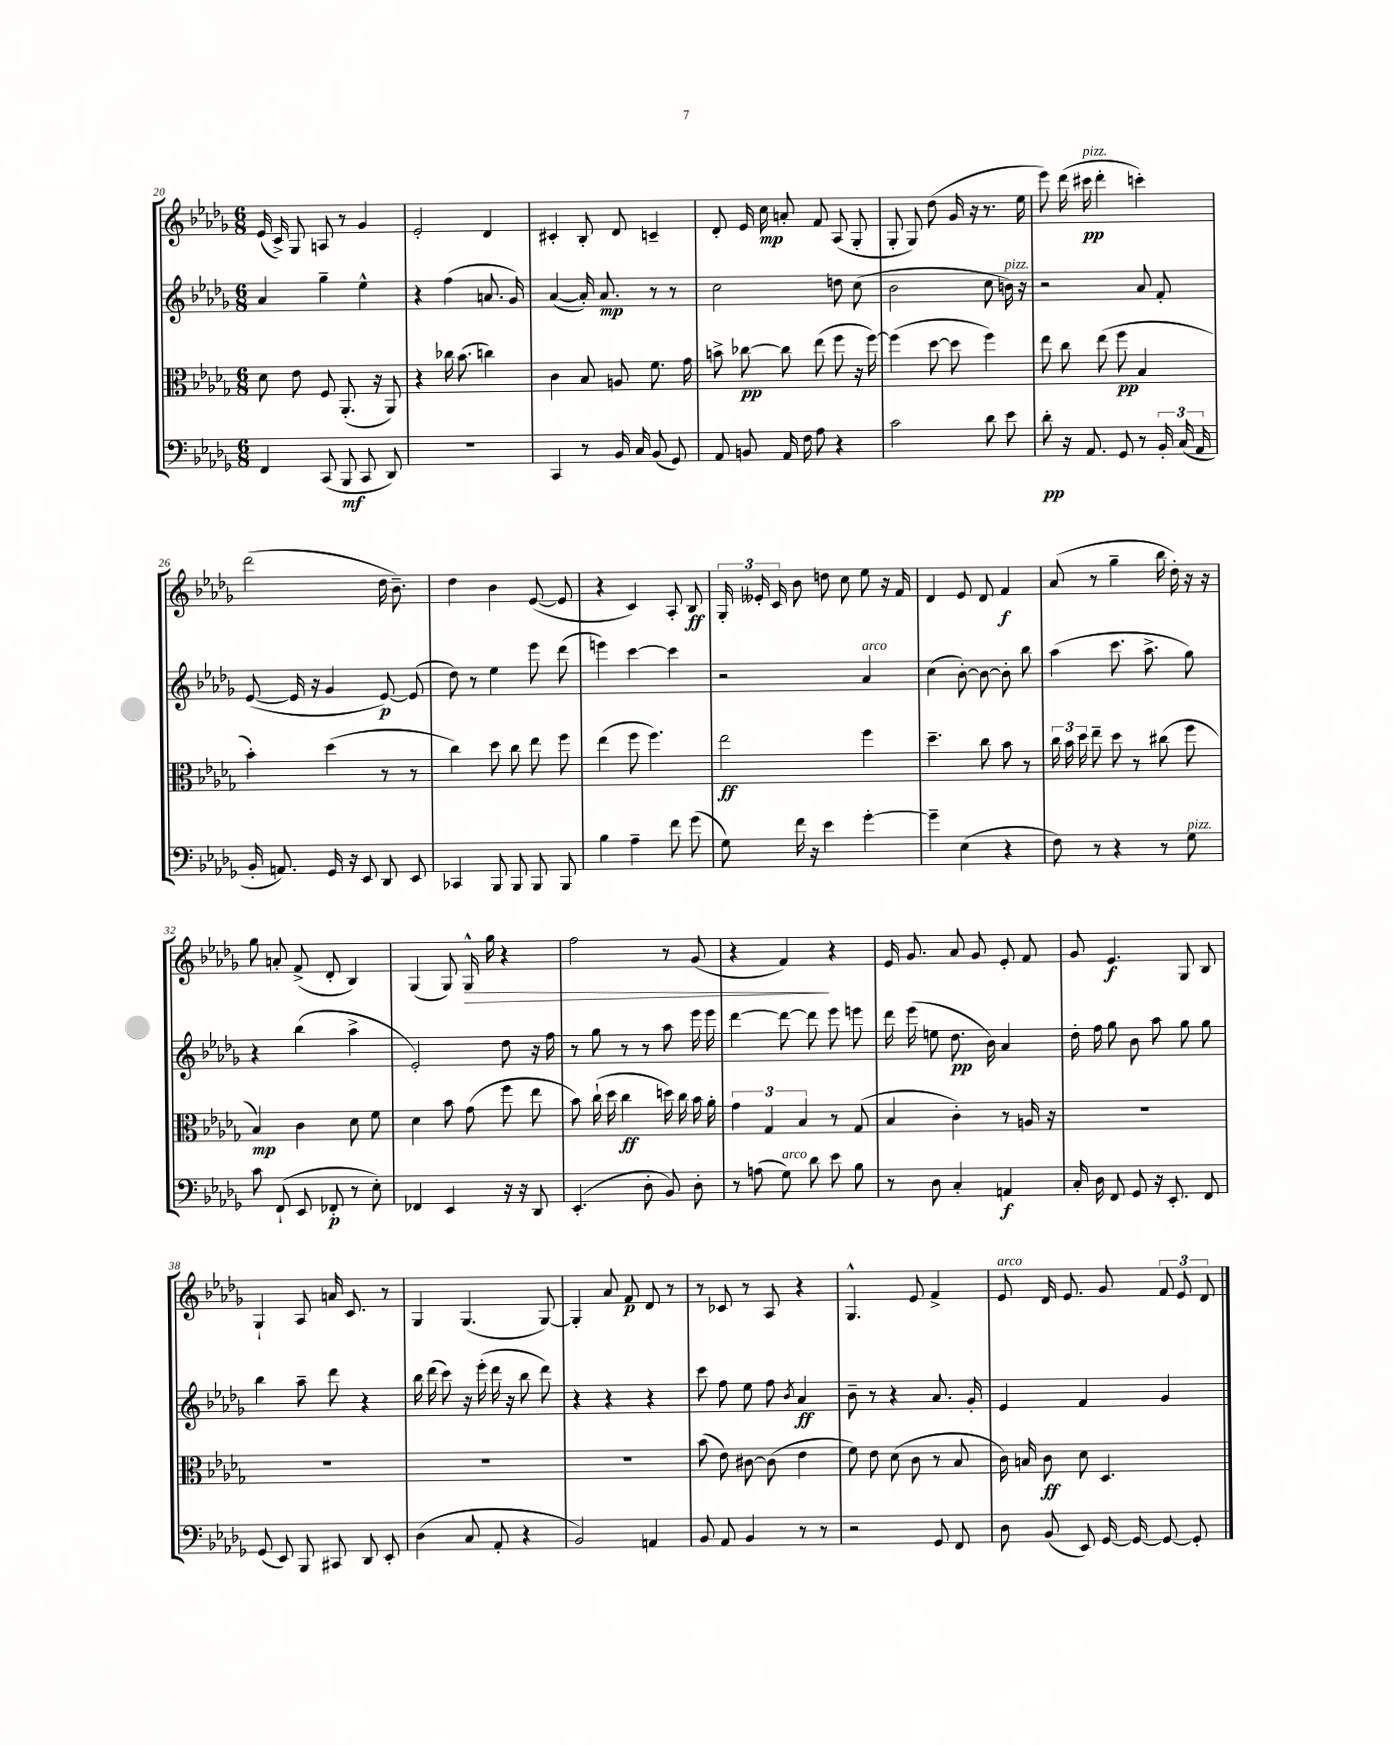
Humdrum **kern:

**kern	**kern	**kern	**kern
*staff4	*staff3	*staff2	*staff1
*clefF4	*clefC3	*clefG2	*clefG2
*k[b-e-a-d-g-]	*k[b-e-a-d-g-]	*k[b-e-a-d-g-]	*k[b-e-a-d-g-]
*M6/8	*M6/8	*M6/8	*M6/8
4FF	8d-	4a-	(16e-
.	.	.	16c^)
.	8e-	.	8G-
(8CC	8F	4gg-~	8A
8BBB-	(8.AA-'	.	8r
8CC	.	4ee-^^	4g-
.	16r	.	.
8DD-)	8AA-)	.	.
=	=	=	=
2.r	4r	4r	2e-'
.	16cc-	(4ff	.
.	(8.b-	.	.
.	4cc)	8.a	4d-
.	.	16g-)	.
=	=	=	=
4CC	4c	([4a-	4c#'
8r	8B-	16a-'])	8B-'
.	.	8.a-	.
16BB-	8A	.	8d-
16C	.	.	.
(8BB-	8.f	8r	4c~
8GG-)	.	8r	.
.	16g-	.	.
=	=	=	=
8AA-	8b^	2cc	8d-'
8BB	[8cc-	.	16e-
.	.	.	16cc
16AA-	8cc-]	.	8a'
16F	.	.	.
8A-	(8ee-	.	8f
4r	8ff	8dd	(8A-
.	16r	(8cc	8G-'
.	[16ff)	.	.
=	=	=	=
2c	(4ff]	2b-	8G-'
.	.	.	8G-)
.	[8dd-	.	(8dd-
.	8dd-]	.	16g-
.	.	.	16r
8d-	4ff)	8cc	8.r
8e-	.	16b)	.
.	.	16r	16ee-
=	=	=	=
8d-'	8ee-	2r	8eee-)
16r	8cc	.	(16ddd-
8.AA-	.	.	16ccc#
.	(8ee-	.	4ddd-'
8GG-	8ff	.	.
8r	4B-	8a-	4ccc')
24BB-'	.	8f'	.
(24C	.	.	.
24AA-	.	.	.
=	=	=	=
16BB-'	4b-')	([8e-	(2ddd-
8.AA)	.	.	.
.	.	16e-]	.
.	.	16r	.
16GG-	(4dd-	4g-	.
16r	.	.	.
8EE-	.	.	.
8DD-	8r	[8e-)	16dd-
.	.	.	8.b-~)
8EE-	8r	(8e-]	.
=	=	=	=
4CC-	4cc)	8dd-)	4dd-
.	.	8r	.
8BBB-	8dd-	4ee-	4b-
8BBB-	8cc	.	.
8BBB-	8ee-	8eee-	([8e-
8BBB-	8ff	(8ddd-	8e-]
=	=	=	=
4B-	(4ee-	4eee)	4r
4A-~	8ff	[4ccc	4c)
.	4.ff)	.	.
8f	.	4ccc]	8A-'
(8g-	.	.	8B-
=	=	=	=
8G-)	2ee-	2r	24G-'
.	.	.	24e--'
.	.	.	24c
16f	.	.	8b-
16r	.	.	.
4e-	.	.	8dd
.	.	.	8cc
[4g-'	4ff	4a-	8ee-
.	.	.	16r
.	.	.	16f
=	=	=	=
4g-~]	4.dd-~	(4cc	4d-
(4E-	.	[8b-')	8e-
.	8cc	8b-_	8d-
4r	8b-	8b-']	4f
.	8r	8bb-	.
=	=	=	=
8F)	24cc	(4aa-	(8a-
.	24b-	.	.
.	24dd-	.	.
8r	8ee-~	.	8r
4r	8dd-	8.ccc	4gg-~
.	8r	.	.
.	.	8.aa-^	.
8r	(8cc#	.	16bb-
.	.	.	16dd-')
8G-	8ff	8gg-)	16r
.	.	.	16r
=	=	=	=
8c	4B-)	4r	8gg-
(8FF`	.	.	8a'
8EE-	4c	(4bb-	(8f^
8FF-'	.	.	8d-'
8r	8d-	4aa-^	4B-)
8E-')	8f	.	.
=	=	=	=
4FF-	4d-	2e-')	(4G-
4EE-	8b-	.	8G-)
.	(8g-	.	16G-^^
.	.	.	16gg-
16r	8ff	8dd-	4r
16r	.	.	.
8DD-	8ee-	16r	.
.	.	16ff	.
=	=	=	=
(4.EE-'	8b-)	8r	2ff
.	(16cc`	8gg-	.
.	16dd-	.	.
.	4cc	8r	.
8D-'	.	8r	.
8BB-)	16dd)	8aa-	8r
.	16cc	.	.
8D-'	16b-	16eee-	(8g-
.	16a-'	16eee-	.
=	=	=	=
8r	6g-	[4ddd-	4r
(8A	.	.	.
.	6G-	.	.
8G-)	.	8ddd-_	4f)
.	6B-	.	.
8d-	.	8ddd-]	.
8e-	8r	8eee-	4r
8B-	(8G-	8eee	.
=	=	=	=
8r	4B-	16ddd-	16e-
.	.	(16eee-	8.g-
8D-	.	8ee	.
4C'	4c')	8.dd-	8a-
.	.	.	8g-
.	.	16b-)	.
4AA	8r	4a-	8e-'
.	16A	.	8f
.	16r	.	.
=	=	=	=
16C'	2.r	16dd-'	8g-
16D-	.	16ff	.
8FF	.	8gg-	4.e-
8GG-	.	8b-	.
16r	.	8aa-	.
8.EE-'	.	.	.
.	.	8gg-	8G-
8FF	.	8gg-	8B-
=	=	=	=
(8GG-	2.r	4bb-	4G-`
8EE-)	.	.	.
8BBB-	.	8aa-~	8A-
8CC#	.	8ddd-	16a
.	.	.	8.c
8DD-	.	4r	.
8EE-'	.	.	8r
=	=	=	=
(4D-	2.r	16bb-	4G-
.	.	(16ddd-	.
.	.	8ccc)	.
8C	.	16r	(4.G-
.	.	(16eee-'	.
8AA-'	.	16ddd-	.
.	.	16r	.
4r	.	8bb-	.
.	.	8ddd-)	[8G-)
=	=	=	=
2BB-)	2.r	4r	4G-']
.	.	4r	8a-
.	.	.	8f
4AA	.	4r	8d-
.	.	.	8r
=	=	=	=
8BB-	(8b-	8ccc	8r
8AA-	8e-)	8ff	8c-
4BB-	[8c#	8ee-	8r
.	(8c#]	8ff	8A-
.	.	8qb-	.
8r	4e-	4a-	4r
8r	.	.	.
=	=	=	=
2r	8f)	8b-~	4.G-^^
.	8e-	8r	.
.	(8d-	4r	.
.	8c	.	8e-
8GG-	8r	8.a-	4f^
8FF	8B-	.	.
.	.	16g-'	.
=	=	=	=
8D-	16c)	4e-	8e-
.	16B	.	.
(8BB-	8c	.	16d-
.	.	.	8.e-
8EE-)	8d-	4f	.
[16GG-	4.D-	.	8g-
16GG-_	.	.	.
8GG-_	.	4g-	12f
.	.	.	12e-
8GG-']	.	.	.
.	.	.	12d-
==	==	==	==
*-	*-	*-	*-
